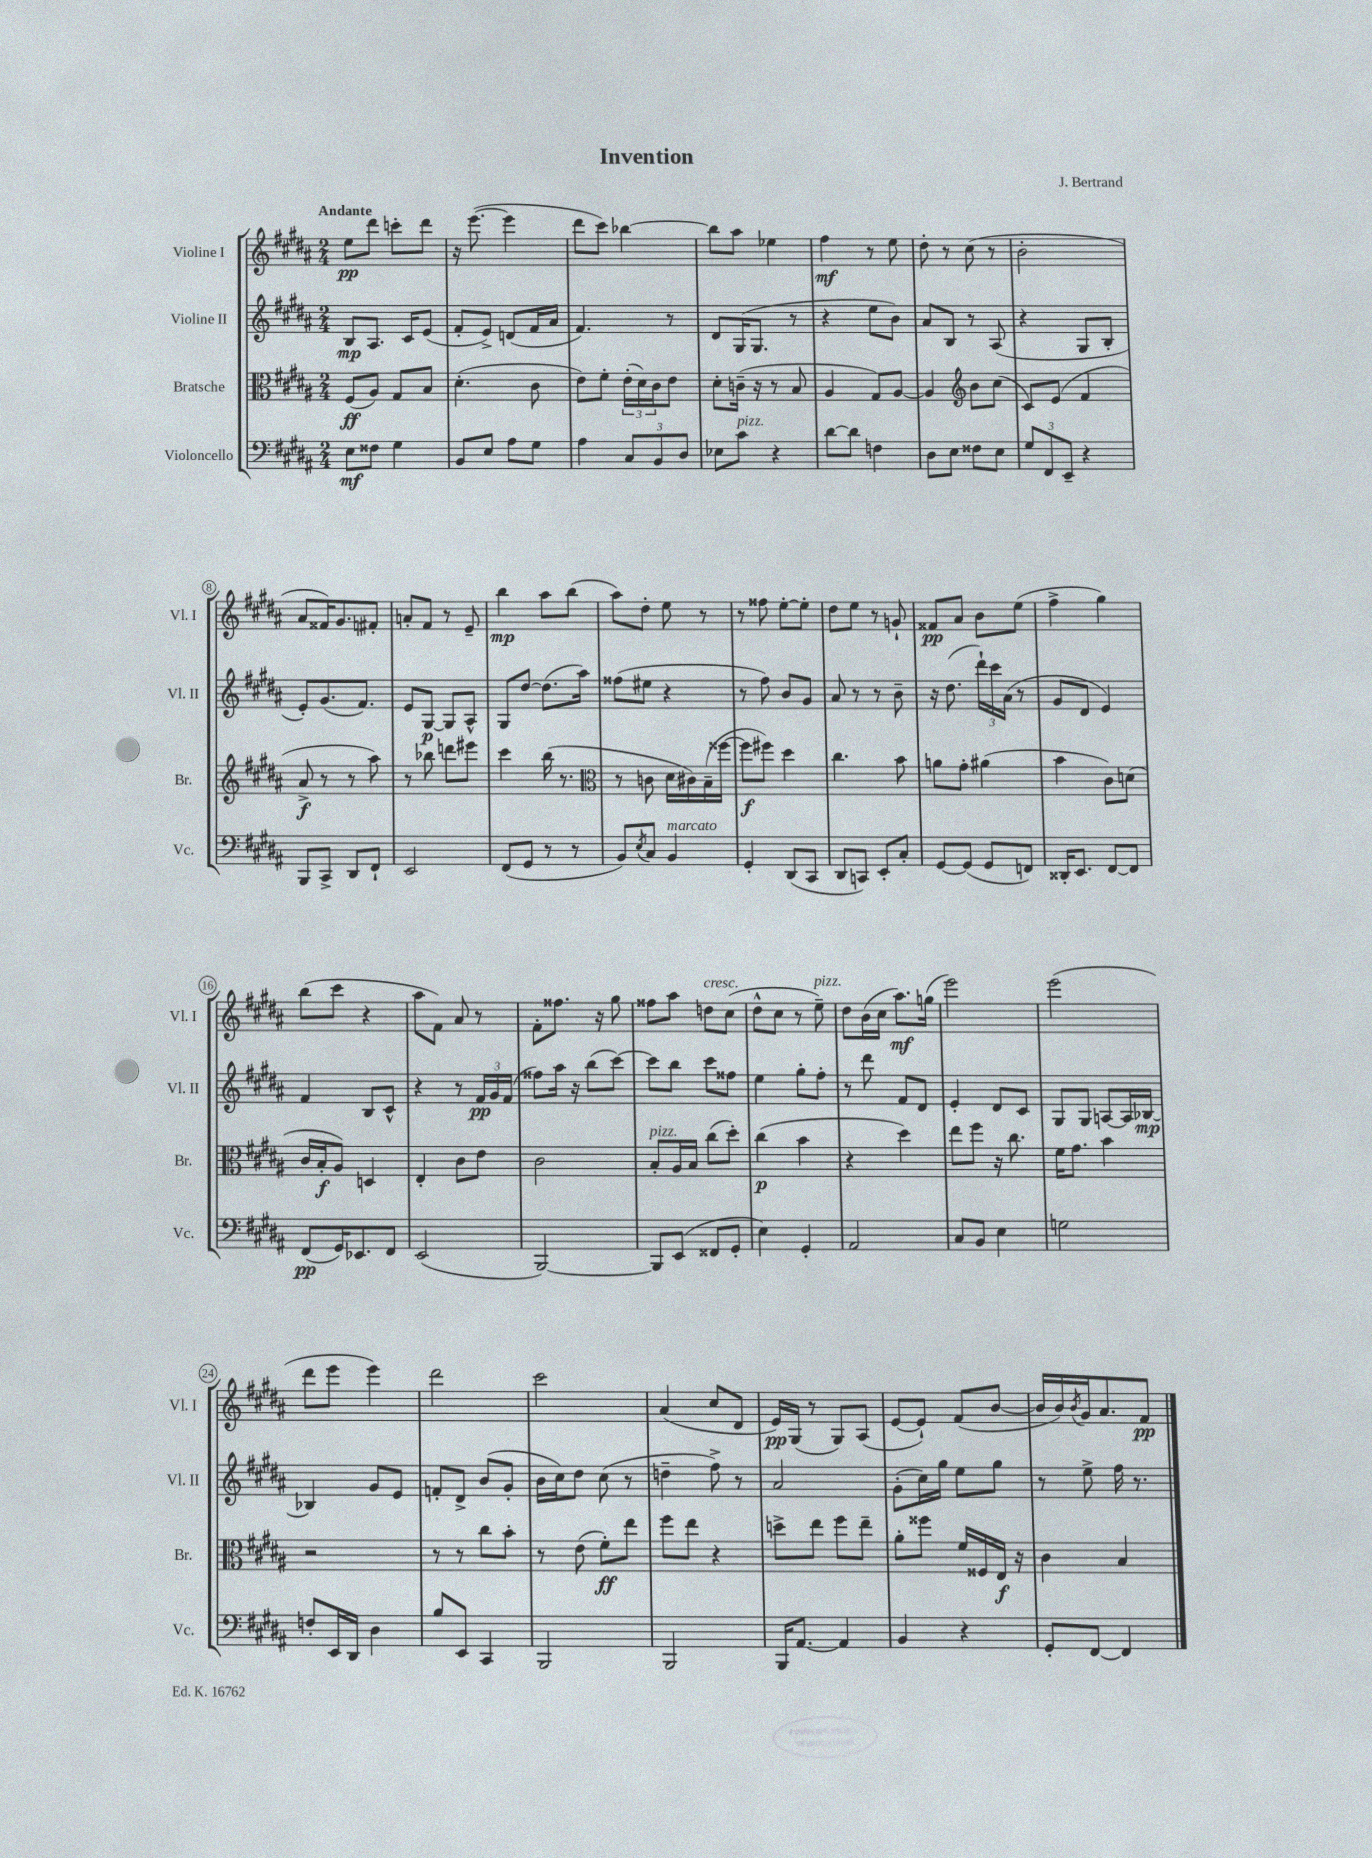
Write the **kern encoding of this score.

**kern	**kern	**kern	**kern
*staff4	*staff3	*staff2	*staff1
*clefF4	*clefC3	*clefG2	*clefG2
*k[f#c#g#d#a#]	*k[f#c#g#d#a#]	*k[f#c#g#d#a#]	*k[f#c#g#d#a#]
*M2/4	*M2/4	*M2/4	*M2/4
8E\L	(8F#/L	8B/L	8ee\L
8F##\J	8A#/J)	8.A#/J	8ddd#\J
4G#\	8G#/L	.	8ccc'\L
.	.	16c#/LK	.
.	8B/J	(8e/J	8ddd#\J
=	=	=	=
8BB/L	(4.d#'\	8f#'/L	16r
.	.	.	([8.eee\
8E/J	.	8e^/J)	.
8A#\L	.	(8d/L	4eee\]
8G#\J	8c#\	16f#/L	.
.	.	16a#/JJ	.
=	=	=	=
4A#\	8e\L)	4.f#/)	8ddd#\L
.	8f#'\J	.	8ccc#\J)
12C#/L	(24e'\LL	.	[4bb-\
.	24d#\)	.	.
12BB/	24c#\J	.	.
.	8e\J	8r	.
12D#/J	.	.	.
=	=	=	=
8E-\L	8d#'\L	8d#/L	8bb-\]L
8c#\J	(16c~\Jk	(16G#/K	8aa#\J
.	16r	8.G#/J	.
4r	8r	.	4ee-\
.	8B/	8r	.
=	=	=	=
[8d#\L	4A#/	4r	4ff#\
8d#\]J	.	.	.
4F\	8G#/L)	8ee\L	8r
.	[8A#/J	8b\J)	8ee\
=	=	=	=
8D#\L	4A#/]	8a#/L	8dd#'\
8E\J	.	8B/J	8r
*	*clefG2	*	*
8F##\L	8b\L	8r	(8cc#\
8E\J	(8cc#\J	(8A#/	8r
=	=	=	=
12G#/L	8c#/L)	4r	2b'\
12FF#/	.	.	.
.	(8e/J	.	.
12EE~/J	.	.	.
4r	4f#/	8G#/L	.
.	.	8B'/J	.
=	=	=	=
8BBB/L	8a#^/	8e'/L)	8a#/L
8CC#^/J	8r	(8.g#/	16f##/K)
.	.	.	8.g#/
8DD#/L	8r	.	.
.	.	8.f#/J)	.
8FF#`/J	8aa#\)	.	8f#'/J
=	=	=	=
2EE/	8r	8e/L	8a'/L
.	8bb-\	[8G#/J	8f#/J
.	8ddd\L	8G#/]L	8r
.	8eee#\J	8A#^^/J	8e~/
=	=	=	=
(8FF#/L	4ccc#\	8G#/L	4bb\
8GG#/J	.	[8dd#/J	.
8r	(16bb\	(8.dd#\]L	8aa#\L
.	8.r	.	.
8r	.	.	(8bb\J
.	.	16aa#\Jk)	.
=	=	=	=
*	*clefC3	*	*
8BB/L)	8r	(8ff##\L	8aa#\L)
8qE/	.	.	.
8C#/J	8c\	8ee#\J	8dd#'\J
4BB/	16d#\LL	4r	8ee\
.	16c#\)	.	.
.	(16B~\	.	8r
.	[16ff##\JJ	.	.
=	=	=	=
4GG#'/	8ff##\]L	8r	8r
.	8ff#\J)	8ff#\)	8ff##\
(8DD#/L	4dd#\	8b/L	[8ee'\L
8CC#/J	.	8g#/J	8ee'\]J
=	=	=	=
8DD#/L	4.cc#\	8a#/	8dd#\L
8CC/J)	.	8r	8ee\J
8EE'/L	.	8r	8r
8C#'/J	8b\	8b~\	8g`/
=	=	=	=
[8GG#/L	8a\L	16r	8f##/L
.	.	(8.dd#\	.
(8GG#/]J	8g#'\J	.	8a#/J
8GG#/L	(4a#\	24ddd#`\LL)	8b\L
.	.	24ccc#\	.
.	.	(24a#\JJ	.
8FF/J)	.	8r	(8ee\J
=	=	=	=
16DD##'/LK	4b\	8g#/L	4ff#^\
8.EE/J	.	.	.
.	.	8d#/J	.
[8FF#/L	8c#\L)	4e/)	4gg#\)
8FF#/]J	(8d\J	.	.
=	=	=	=
(8FF#/L	16c#/LL	4f#/	(8bb\L
.	16B'/J	.	.
16GG#/K)	8A#/J)	.	8ccc#\J
8.EE-/	.	.	.
.	4D/	8B/L	4r
8FF#/J	.	8c#^^/J	.
=	=	=	=
(2EE/	4E'/	4r	8aa#\L
.	.	.	8f#\J)
.	8c#\L	8r	8a#/
.	8e\J	24f#/LL	8r
.	.	24g#/	.
.	.	(24f#/JJ	.
=	=	=	=
[2BBB/)	2c#\	8ff##\L)	8f#'\L
.	.	16aa#\Jk	8.ff##\J
.	.	16r	.
.	.	(8bb\L	.
.	.	.	16r
.	.	[8ccc#\J)	8gg#\
=	=	=	=
8BBB/]L	8B'/L	8ccc#\]L	8ff##\L
(8EE/J	16A#/L	8bb\J	8aa#\J
.	16B/JJ	.	.
8FF##/L	(8cc#\L	8ccc#\L	8dd\L
8GG#'/J	8dd#'\J)	8ff##\J	(8cc#\J
=	=	=	=
4E\)	(4cc#\	4ee\	8dd#^^\L
.	.	.	8cc#\J
4GG#'/	4b\	8gg#'\L	8r
.	.	8ff#'\J	8ee~\)
=	=	=	=
2AA#/	4r	8r	8dd#\L
.	.	8ddd#\	(16b\L
.	.	.	16cc#\JJ
.	4dd#\)	8f#/L	8.aa#\L)
.	.	8d#/J	.
.	.	.	(16gg\Jk
=	=	=	=
8C#/L	8ee\L	4e'/	2eee\)
8BB/J	8ff#\J	.	.
4E\	16r	8d#/L	.
.	8.cc#\	.	.
.	.	8c#/J	.
=	=	=	=
2G\	16f#\LK	8G#/L	(2eee\
.	8.g#\J	.	.
.	.	8G#/J	.
.	4b\	[8A/L	.
.	.	16A/]L	.
.	.	[16B-/JJ	.
=	=	=	=
8F'/L	2r	4B-/]	8ddd#\L
16EE/L	.	.	8eee\J
16DD#/JJ	.	.	.
4D#\	.	8g#/L	4eee\)
.	.	8e/J	.
=	=	=	=
8B/L	8r	8f'/L	2ddd#\
8EE/J	8r	8d#^/J	.
4CC#/	8cc#\L	(8b/L	.
.	8b'\J	8g#'/J	.
=	=	=	=
2BBB/	8r	16b\LL	2ccc#\
.	.	16cc#\J)	.
.	(8e\	8dd#\J	.
.	8f#'\L)	(8cc#\	.
.	8ee\J	8r	.
=	=	=	=
2BBB/	8ff#\L	4dd~\	(4a#/
.	8ee\J	.	.
.	4r	8ff#^\)	8cc#/L
.	.	8r	8d#/J
=	=	=	=
16BBB/LK	8dd^\L	2a#/	16e/LL)
[8.AA#/J	.	.	(16G#/JJ
.	8ee\J	.	8r
4AA#/]	8ff#\L	.	8G#/L)
.	8ee~\J	.	(8A#/J
=	=	=	=
4BB/	8a#'\L	(8g#'\L	[8e/L
.	8ff##\J	16cc#\L)	8e`/]J)
.	.	16gg#\JJ	.
4r	16f#/LL	8ee\L	(8f#/L
.	16F##/	.	.
.	16E/JJ	8gg#\J	[8b/J
.	16r	.	.
=	=	=	=
8GG#'/L	4c#\	8r	16b/]LL
.	.	.	16b/)
.	.	.	8qb/
[8FF#/J	.	8ee^\	16g#/J
.	.	.	8.a#/
4FF#/]	4B/	16ff#\	.
.	.	8.r	.
.	.	.	8f#/J
==	==	==	==
*-	*-	*-	*-
